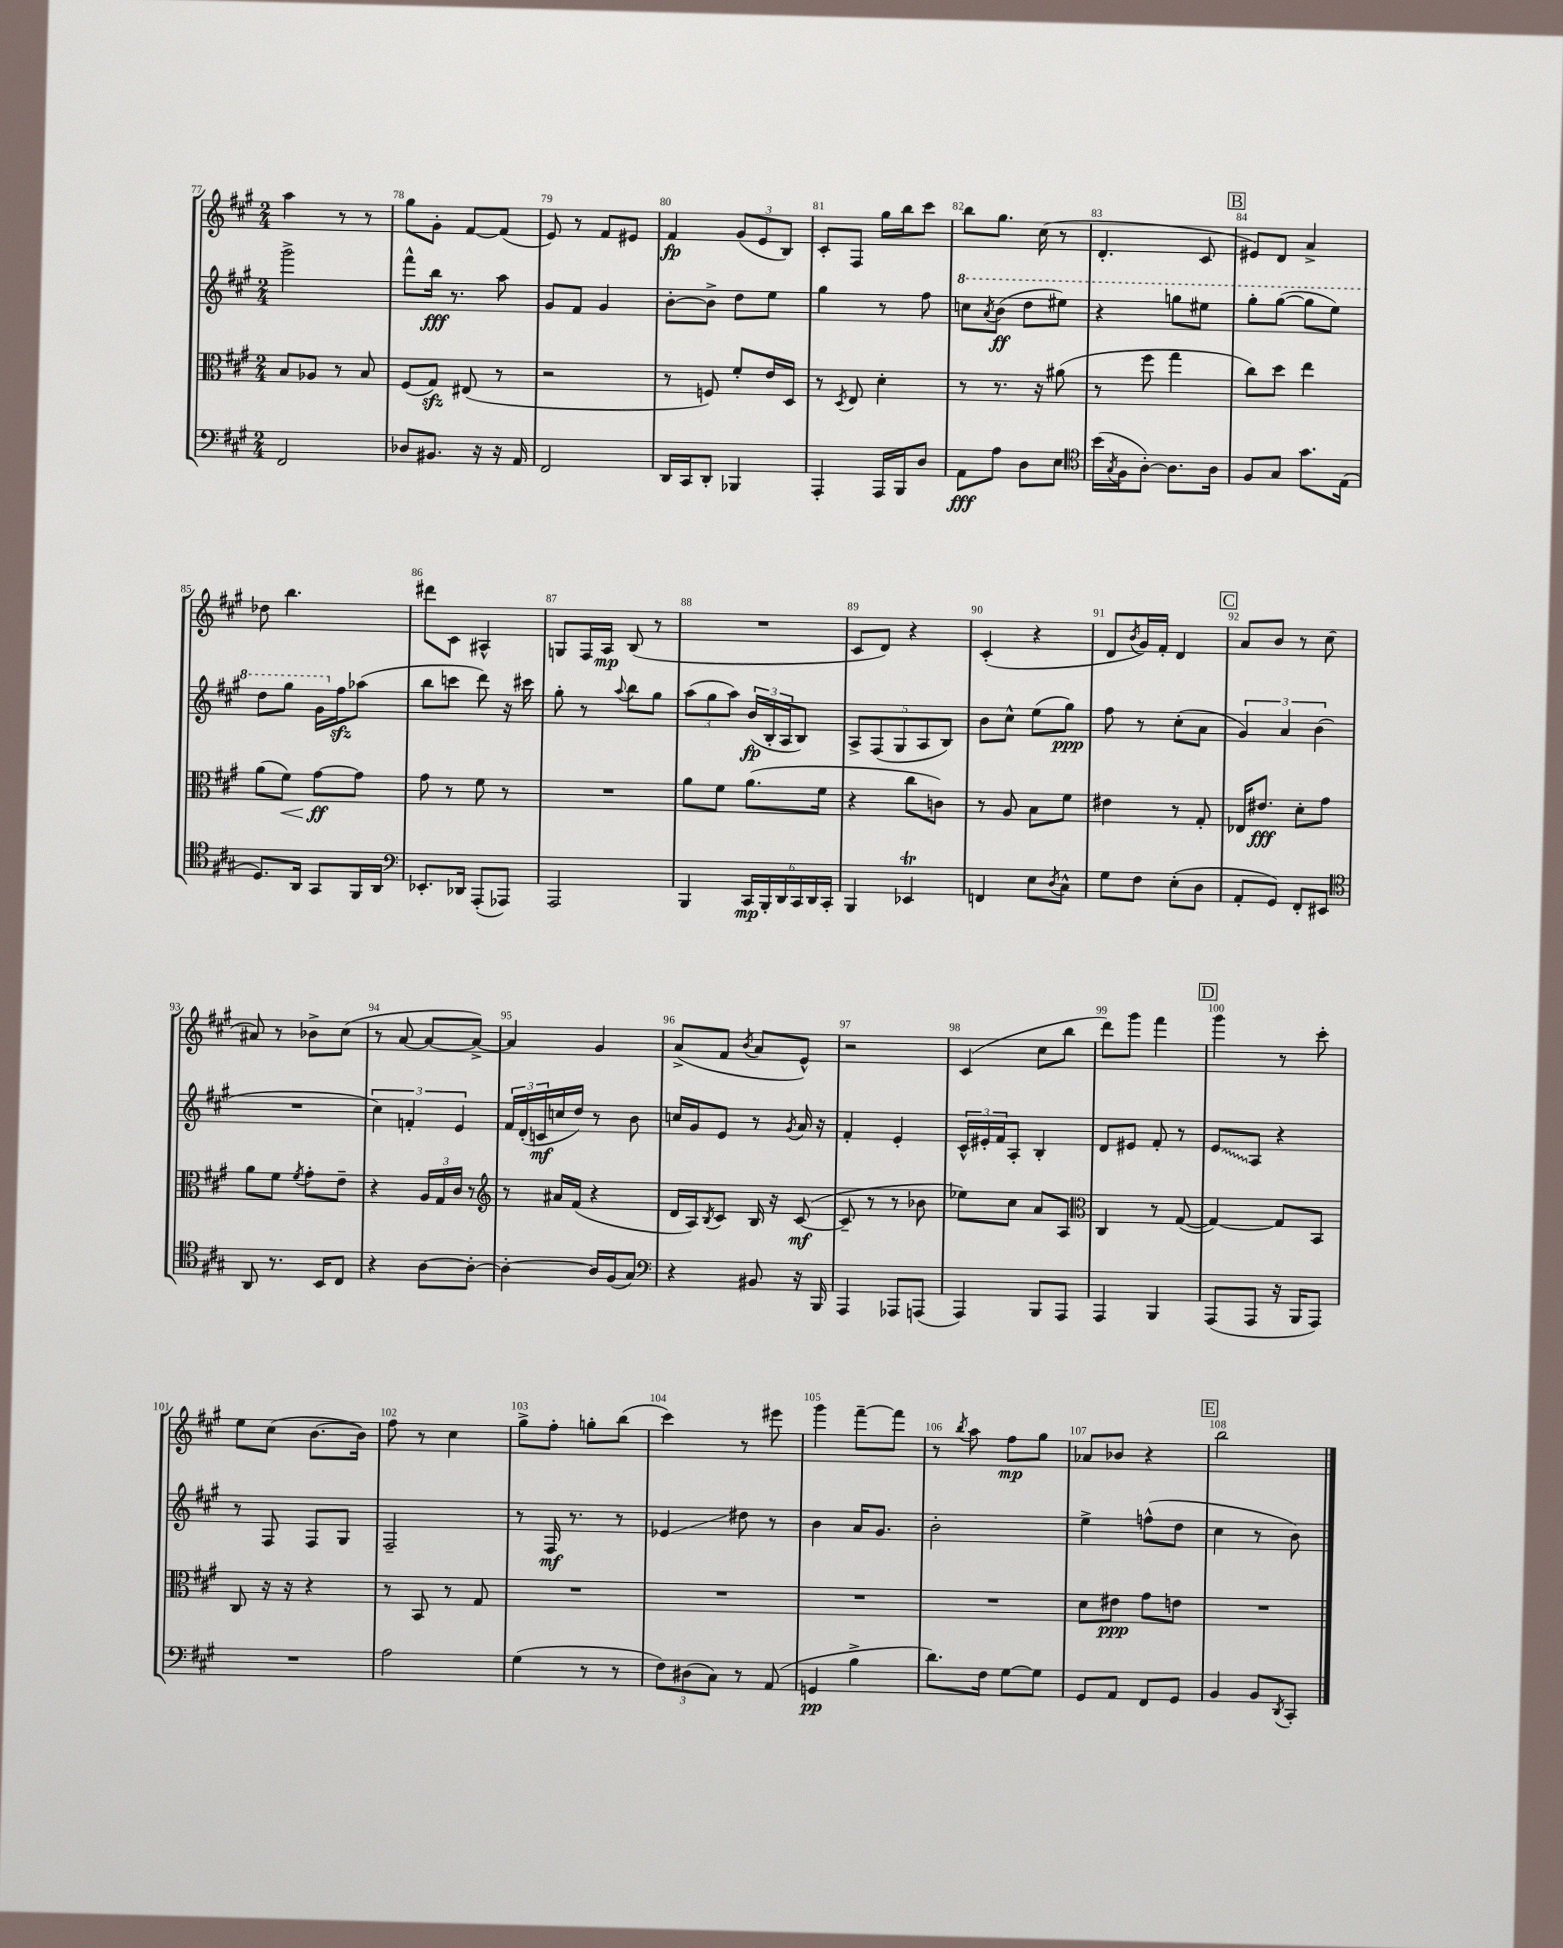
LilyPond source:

<<
\new StaffGroup <<
\new Staff = "s0" {
    \clef treble \key a \major \numericTimeSignature \time 2/4
    a''4 r8 r8 |
    gis''8 gis'8-. fis'8~ fis'8( |
    e'8) r8 fis'8 eis'8 |
    fis'4\fp \tuplet 3/2 { gis'8( e'8 b8) } |
    cis'8-. fis8 gis''16 b''16 cis'''8 |
    b''8 gis''8. cis''16( r8 |
    d'4.-. cis'8 |
    \mark \markup { \box "B" } eis'8) d'8 a'4-> |
    des''8 b''4. |
    dis'''8 cis'8 ais4-^ |
    g8 fis16 a16\mp b8( r8 |
    R2 |
    cis'8 d'8) r4 |
    cis'4-.( r4 |
    d'8 \acciaccatura { b'8 } gis'16) fis'16-. d'4 |
    \mark \markup { \box "C" } a'8 b'8 r8 cis''8( |
    ais'8) r8 bes'8-> cis''8( |
    r8 a'8~ a'8~ a'8~->) |
    a'4 gis'4 |
    a'8->( fis'8 \acciaccatura { b'8 } a'8 e'8-^) |
    r2 |
    cis'4( cis''8 b''8 |
    d'''8) gis'''8 fis'''4 |
    \mark \markup { \box "D" } gis'''4 r8 cis'''8-. |
    e''8 cis''8( b'8.~ b'16) |
    fis''8 r8 cis''4 |
    gis''8-> fis''8-. g''8-. b''8( |
    cis'''4) r8 eis'''8 |
    gis'''4 fis'''8~-- fis'''8 |
    r8 \acciaccatura { b''8 } a''8 fis''8\mp gis''8 |
    aes'8 bes'8 r4 |
    \mark \markup { \box "E" } b''2 \bar "|." |
}
\new Staff = "s1" {
    \clef treble \key a \major \numericTimeSignature \time 2/4
    gis'''2-> |
    fis'''8-^ b''16\fff r8. a''8 |
    gis'8 fis'8 gis'4 |
    b'8~-. b'8-> d''8 e''8 |
    gis''4 r8 fis''8 |
    \ottava #1 c'''8 \acciaccatura { a''8 } b''8\ff( d'''8 eis'''8) |
    r4 g'''8 eis'''8 |
    \mark \markup { \box "B" } gis'''8-. gis'''8~( gis'''8 e'''8) |
    d'''8 gis'''8 gis''16 \ottava #0 fis''16\sfz aes''8( |
    b''8 c'''8 d'''8) r16 cis'''16 |
    gis''8-. r8 \appoggiatura { a''8 } b''8 gis''8 |
    \tuplet 3/2 { a''8( gis''8 a''8) } \tuplet 3/2 { b'16\fp( b16-. a16 } b8) |
    \tuplet 5/4 { a8-> fis8( gis8 a8 b8) } |
    b'8 cis''8-^ e''8( gis''8\ppp) |
    fis''8 r8 cis''8-.( a'8 |
    \mark \markup { \box "C" } \tuplet 3/2 { gis'4) a'4 b'4( } |
    R2 |
    \tuplet 3/2 { cis''4) f'4-. e'4 } |
    \tuplet 3/2 { fis'16 d'16-.( c'16\mf } c''16 d''16) r8 b'8 |
    c''16 gis'16 e'8 r8 \acciaccatura { gis'8 } a'16 r16 |
    fis'4-. e'4-. |
    \tuplet 3/2 { cis'16-^ eis'16-. fis'16 } a8-. b4-. |
    d'8 eis'8 fis'8-. r8 |
    \mark \markup { \box "D" } \once \override Glissando.style = #'zigzag e'8\glissando a8 r4 |
    r8 fis8 fis8 gis8 |
    fis2-- |
    r8 fis16\mf r8. r8 |
    ees'4\glissando dis''8 r8 |
    b'4 a'16 gis'8. |
    b'2-. |
    e''4-> f''8-^( d''8 |
    \mark \markup { \box "E" } cis''4 r8 b'8) \bar "|." |
}
\new Staff = "s2" {
    \clef alto \key a \major \numericTimeSignature \time 2/4
    b8 aes8 r8 b8 |
    fis8( gis8\sfz) eis8( r8 |
    r2 |
    r8 f8) fis'8-. e'16 d16 |
    r8 \acciaccatura { d8 } e8 d'4-. |
    r8 r8. r16 ais'8( |
    r8 fis''8 gis''4 |
    \mark \markup { \box "B" } cis''8) d''8 e''4 |
    a'8( fis'8\<) gis'8~\ff\! gis'8 |
    gis'8 r8 fis'8 r8 |
    R2 |
    a'8 fis'8 a'8.( fis'16 |
    r4 cis''8 c'8) |
    r8 a8 b8 fis'8 |
    eis'4 r8 gis8-. |
    \mark \markup { \box "C" } ees16 eis'8.\fff d'8-. gis'8 |
    a'8 fis'8 \acciaccatura { fis'8 } gis'8-. e'8-- |
    r4 \tuplet 3/2 { a16 gis16 cis'16 } r8 |
    \clef treble r8 ais'16 fis'16( r4 |
    d'16 a16) \acciaccatura { b8 } cis'8 b16 r16 cis'8~\mf( |
    cis'8-- r8 r8 bes'8 |
    ees''8) cis''8 a'8 a8 |
    \clef alto cis4 r8 gis8~( |
    \mark \markup { \box "D" } gis4~) gis8 b,8 |
    cis8 r16 r16 r4 |
    r8 b,8 r8 gis8 |
    R2 |
    R2 |
    R2 |
    R2 |
    d'8 eis'8\ppp gis'8 e'8 |
    \mark \markup { \box "E" } R2 \bar "|." |
}
\new Staff = "s3" {
    \clef bass \key a \major \numericTimeSignature \time 2/4
    fis,2 |
    des8 bis,8. r16 r16 a,16 |
    fis,2 |
    d,16 cis,16 d,8-. bes,,4 |
    a,,4-. a,,16 b,,16 d8 |
    a,8\fff a8 d8 e8 |
    \clef tenor b'16( \acciaccatura { gis8 } fis16 a8~-.) a8. a16 |
    \mark \markup { \box "B" } fis8 gis8 gis'8. e16( |
    d8.) a,16 gis,8 fis,16 a,16 |
    \clef bass ees,8.-. des,16 a,,8-.( aes,,8) |
    a,,2 |
    b,,4 \tuplet 6/4 { cis,16\mp b,,16-. d,16 cis,16 d,16 cis,16-. } |
    b,,4 ees,4\trill |
    f,4 e8 \acciaccatura { d8 } cis8-^ |
    gis8 fis8 e8-.( d8 |
    \mark \markup { \box "C" } a,8-. gis,8) fis,8-. eis,8 |
    \clef tenor a,8 r8. b,16 cis8 |
    r4 a8~ a8~-. |
    a4~-. a16 fis16( gis8) |
    \clef bass r4 bis,8 r16 b,,16 |
    a,,4 aes,,8 a,,8( |
    a,,4) b,,8 a,,8 |
    a,,4 b,,4 |
    \mark \markup { \box "D" } a,,8( a,,8 r16 b,,16 a,,8) |
    R2 |
    a2 |
    gis4( r8 r8 |
    \tuplet 3/2 { fis8) dis8( cis8) } r8 a,8( |
    g,4\pp b4-> |
    d'8.) fis16 gis8~ gis8 |
    gis,8 a,8 fis,8 gis,8 |
    \mark \markup { \box "E" } b,4 b,8 \acciaccatura { d,8 } cis,8-. \bar "|." |
}
>>
>>
\layout { \context { \Score currentBarNumber = #77 \override BarNumber.break-visibility = ##(#f #t #t) barNumberVisibility = #all-bar-numbers-visible } }
